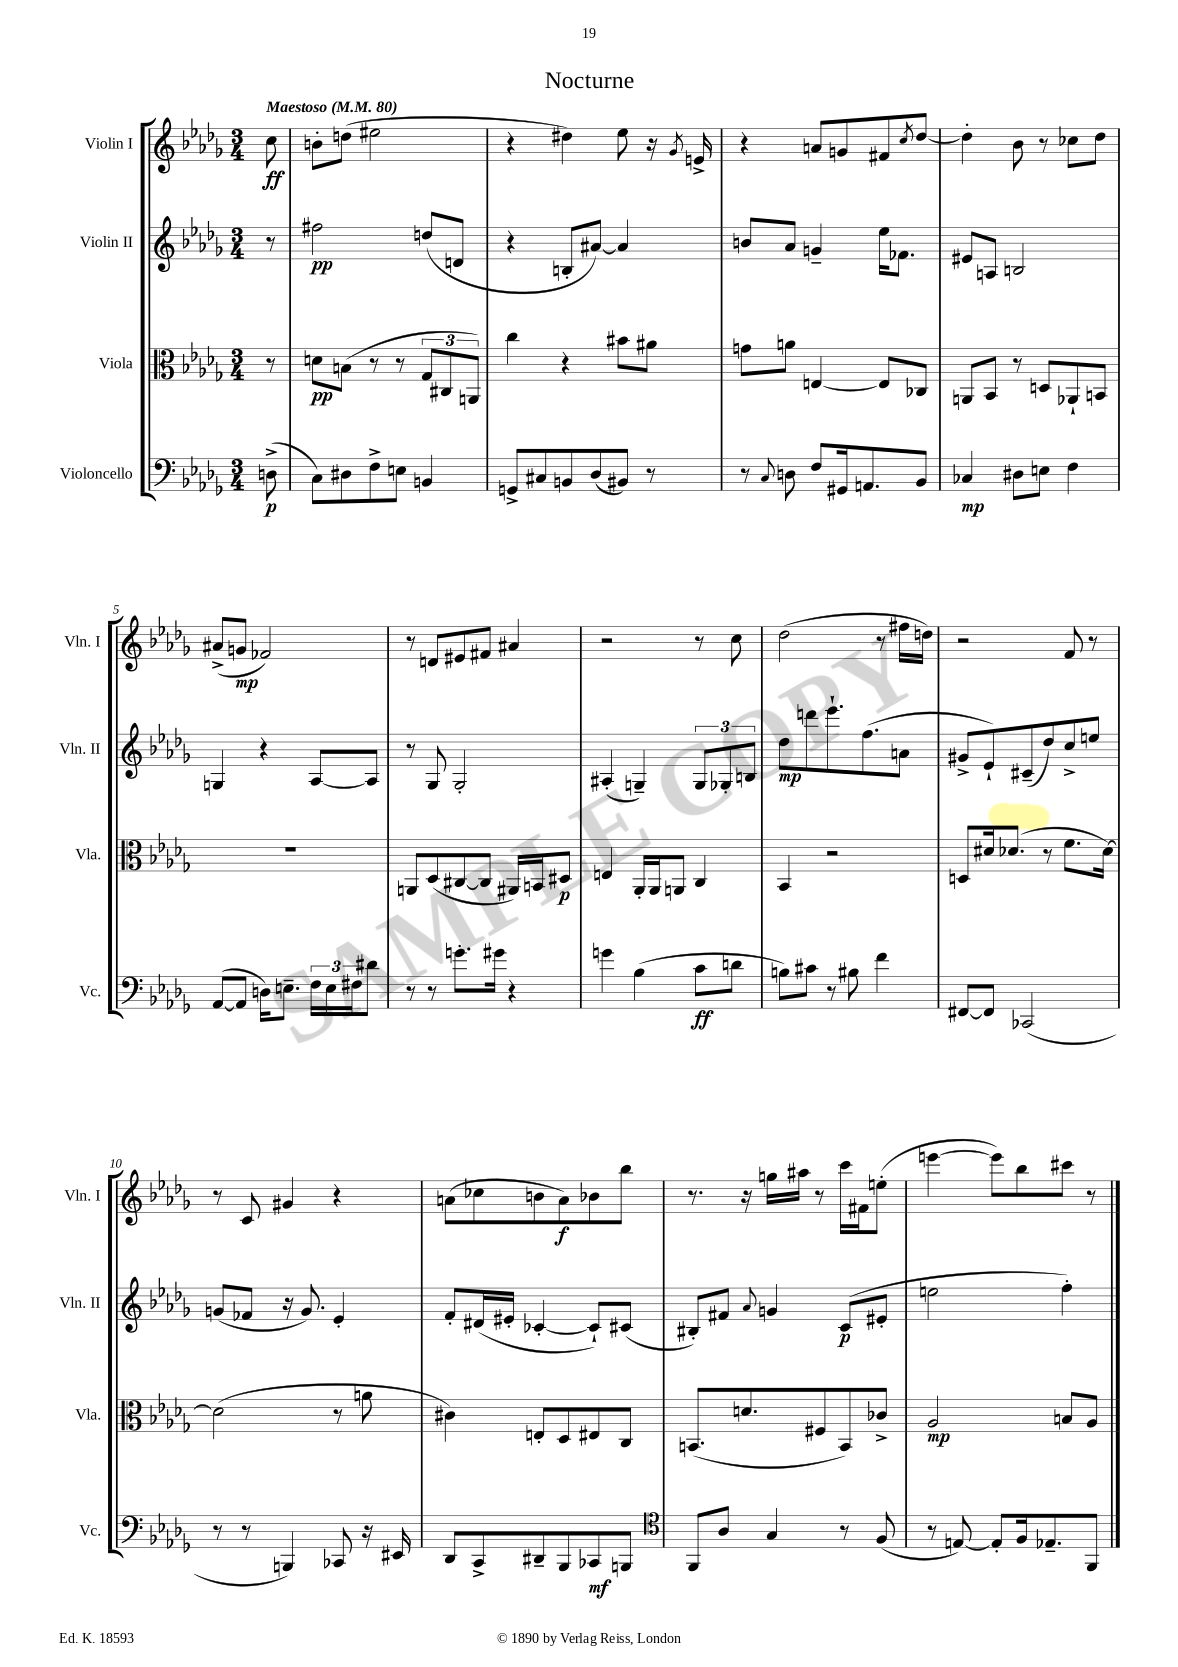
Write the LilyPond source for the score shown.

\header { title = "Nocturne" }
<<
\new StaffGroup <<
\new Staff = "s0" \with { instrumentName = "Violin I" shortInstrumentName = "Vln. I" } {
    \clef treble \key des \major \numericTimeSignature \time 3/4 \partial 8 \tempo "Maestoso" 4 = 80
    c''8\ff |
    b'8-. d''8( eis''2 |
    r4 dis''4) ees''8 r16 \acciaccatura { ges'8 } e'16-> |
    r4 a'8 g'8 fis'8 \acciaccatura { c''8 } des''8~ |
    des''4-. bes'8 r8 ces''8 des''8 |
    ais'8->( g'8\mp fes'2) |
    r8 d'8 eis'8 fis'8 ais'4 |
    r2 r8 c''8 |
    des''2( r8 fis''16 d''16) |
    r2 f'8 r8 |
    r8 c'8 gis'4 r4 |
    a'8( ces''8 b'8 a'8\f) bes'8 bes''8 |
    r8. r16 g''16 ais''16 r8 c'''16 fis'16 e''8-.( |
    e'''4~ e'''8) bes''8 cis'''8 r8 \bar "|." |
}
\new Staff = "s1" \with { instrumentName = "Violin II" shortInstrumentName = "Vln. II" } {
    \clef treble \key des \major \numericTimeSignature \time 3/4 \partial 8
    r8 |
    fis''2\pp d''8( d'8 |
    r4 b8-. ais'8~) ais'4 |
    b'8 aes'8 g'4-- ees''16 fes'8. |
    eis'8 a8 b2 |
    g4 r4 aes8~ aes8 |
    r8 ges8 ges2-. |
    ais4-.( g4--) \tuplet 3/2 { g8 ges8-. b8 } |
    des''8\mp d'''8 ees'''8.-! f''8.( a'8 |
    gis'8-> ees'8-!) cis'8--( des''8) c''8-> e''8 |
    g'8( fes'8 r16 g'8.) ees'4-. |
    f'8-. dis'16( eis'16-. ces'4~-. ces'8-!) cis'8( |
    bis8-.) fis'8 \appoggiatura { aes'8 } g'4 c'8\p( eis'8-. |
    e''2 f''4-.) \bar "|." |
}
\new Staff = "s2" \with { instrumentName = "Viola" shortInstrumentName = "Vla." } {
    \clef alto \key des \major \numericTimeSignature \time 3/4 \partial 8
    r8 |
    d'8\pp b8( r8 r8 \tuplet 3/2 { ges8 cis8 a,8) } |
    c''4 r4 bis'8 ais'8 |
    g'8 a'8 e4~ e8 ces8 |
    a,8 bes,8 r8 d8 aes,8-! b,8 |
    R2. |
    a,8 des8( cis8~ cis8 ais,16) b,16 dis8\p |
    e4 aes,16-. aes,16 a,8 c4 |
    bes,4 r2 |
    d8 dis'16 des'8.( r8 f'8. des'16~) |
    des'2( r8 a'8 |
    cis'4) e8-. des8 eis8 c8 |
    b,8.( d'8. fis8 b,8) ces'8-> |
    aes2\mp b8 aes8 \bar "|." |
}
\new Staff = "s3" \with { instrumentName = "Violoncello" shortInstrumentName = "Vc." } {
    \clef bass \key des \major \numericTimeSignature \time 3/4 \partial 8
    d8->\p( |
    c8) dis8 f8-> e8 b,4 |
    g,8-> cis8 b,8 des8( bis,8) r8 |
    r8 \appoggiatura { c8 } d8 f8 gis,16 a,8. bes,8 |
    ces4\mp dis8 e8 f4 |
    aes,8~( aes,8 d16) e8.-- \tuplet 3/2 { f16 e16 fis16 } dis'8 |
    r8 r8 g'8.-. gis'16 r4 |
    g'4 bes4( c'8\ff d'8 |
    b8) cis'8 r8 bis8 f'4 |
    fis,8~ fis,8 ces,2( |
    r8 r8 b,,4) ces,8 r16 eis,16 |
    des,8 c,8-> dis,8-- bes,,8 ces,8\mf b,,8 |
    \clef tenor f,8 aes8 ges4 r8 f8( |
    r8 e8~) e8-. f16 ees8.-- f,8 \bar "|." |
}
>>
>>
